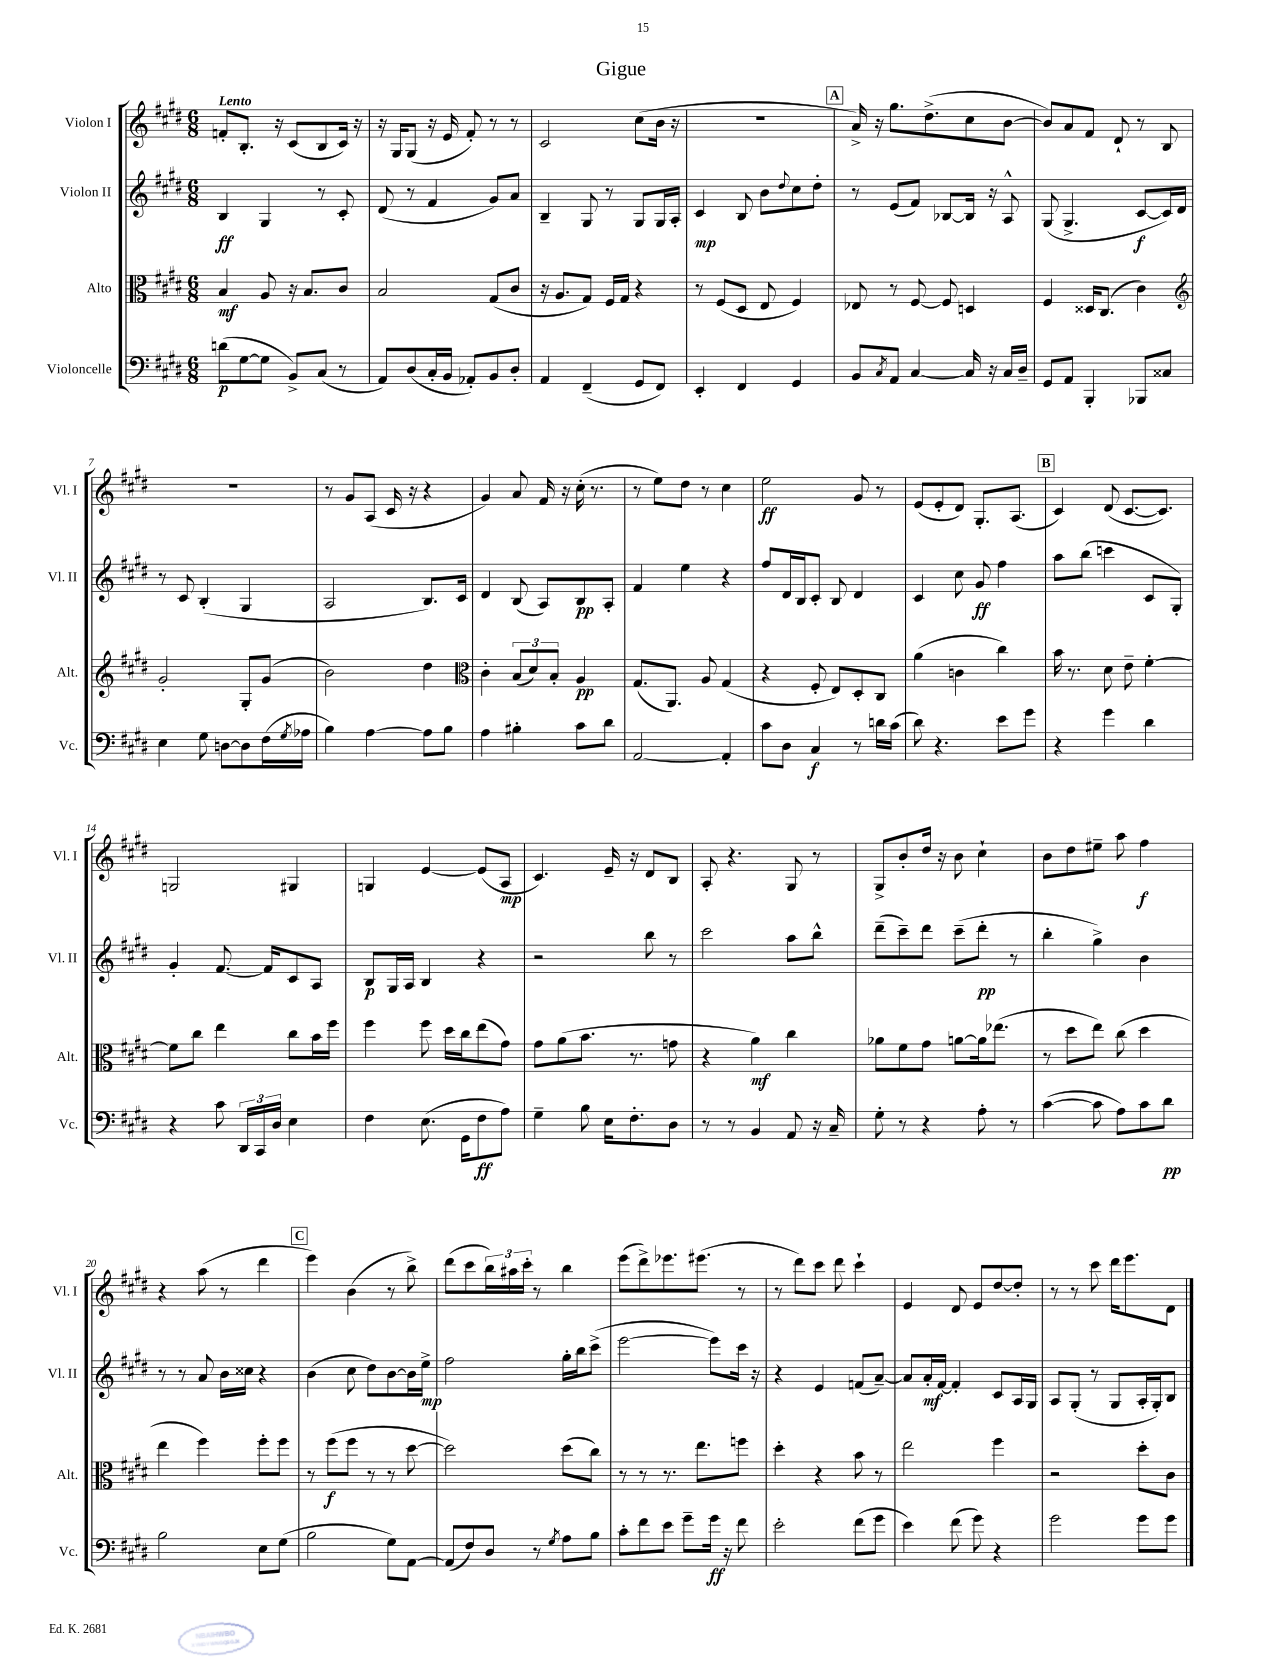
\header { title = "Gigue" }
<<
\new StaffGroup <<
\new Staff = "s0" \with { instrumentName = "Violon I" shortInstrumentName = "Vl. I" } {
    \clef treble \key e \major \numericTimeSignature \time 6/8 \tempo "Lento"
    f'8-. b8.-. r16 cis'8( b8 cis'16) r16 |
    r16 gis16 gis8( r16 e'16 fis'8-.) r8 r8 |
    cis'2 cis''8( b'16 r16 |
    R2. |
    \mark \markup { \box "A" } a'16->) r16 gis''8. dis''8.->( cis''8 b'8~ |
    b'8) a'8 fis'8 dis'8-! r8 b8 |
    r2. |
    r8 gis'8 a8( cis'16 r16 r4 |
    gis'4) a'8 fis'16 r16 cis''16-.( r8. |
    r8 e''8) dis''8 r8 cis''4 |
    e''2\ff gis'8 r8 |
    e'8( e'8-. dis'8) gis8.-. a8.( |
    \mark \markup { \box "B" } cis'4) dis'8( cis'8.~ cis'8.) |
    g2 gis4 |
    g4 e'4~ e'8( a8\mp |
    cis'4.) e'16-- r16 dis'8 b8 |
    a8-. r4. gis8 r8 |
    gis8-> b'8-. dis''16 r16 b'8 cis''4-! |
    b'8 dis''8 eis''8-- a''8 fis''4\f |
    r4 a''8( r8 dis'''4 |
    \mark \markup { \box "C" } e'''4) b'4( r8 b''8->) |
    dis'''8( cis'''8 \tuplet 3/2 { b''16) ais''16 cis'''16-. } r8 b''4 |
    e'''8( dis'''8->) ees'''8. eis'''8.( r8 |
    r8 dis'''8) cis'''8 dis'''8 cis'''4-! |
    e'4 dis'8 e'8 dis''8~ dis''8-. |
    r8 r8 cis'''8 dis'''16 e'''8. dis'8 \bar "|." |
}
\new Staff = "s1" \with { instrumentName = "Violon II" shortInstrumentName = "Vl. II" } {
    \clef treble \key e \major \numericTimeSignature \time 6/8
    b4\ff gis4 r8 cis'8-. |
    dis'8( r8 fis'4 gis'8) a'8 |
    b4-- gis8 r8 gis8 gis16 a16-. |
    cis'4\mp b8 b'8 \appoggiatura { dis''8 } cis''8 dis''8-. |
    \mark \markup { \box "A" } r8 e'8( fis'8) bes8~ bes16 r16 a8-^ |
    gis8( gis4.-> cis'8~\f cis'16) dis'16 |
    r8 cis'8 b4-.( gis4 |
    a2 b8.) cis'16 |
    dis'4 b8( a8) b8\pp a8-. |
    fis'4 e''4 r4 |
    fis''8 dis'16 b16 cis'8-. b8 dis'4 |
    cis'4 cis''8 gis'8\ff fis''4 |
    \mark \markup { \box "B" } a''8 b''8( c'''4 cis'8 gis8-.) |
    gis'4-. fis'8.~ fis'16 cis'8 a8 |
    b8\p gis16 a16 b4 r4 |
    r2 b''8 r8 |
    cis'''2 a''8 b''8-^ |
    dis'''8--( cis'''8--) dis'''8 cis'''8--( dis'''8-.\pp r8 |
    b''4-. gis''4->) b'4 |
    r8 r8 a'8 b'16 cisis''16 r4 |
    \mark \markup { \box "C" } b'4( cis''8 dis''8) b'8~ b'16 e''16->\mp |
    fis''2 gis''16-. b''16 cis'''8->( |
    e'''2~ e'''8) cis'''16 r16 |
    r4 e'4 f'8( a'8~--) |
    a'8 a'16-.\mf fis'16~ fis'4-. cis'8 a16 gis16 |
    a8 gis8-.( r8 gis8 a16-. gis16-.) b8 \bar "|." |
}
\new Staff = "s2" \with { instrumentName = "Alto" shortInstrumentName = "Alt." } {
    \clef alto \key e \major \numericTimeSignature \time 6/8
    b4\mf a8 r16 b8. cis'8 |
    b2 gis8( cis'8 |
    r16 a8. gis8) fis16 gis16 r4 |
    r8 fis8( dis8 e8 fis4) |
    \mark \markup { \box "A" } ees8 r8 fis8~ fis8 d4 |
    fis4 disis16 cis8.( cis'4) |
    \clef treble gis'2-. gis8-. gis'8( |
    b'2) dis''4 |
    \clef alto cis'4-. \tuplet 3/2 { b8( dis'8) b8-. } a4\pp |
    gis8.( a,8.) a8 gis4( |
    r4 fis8-. e8) dis8-. cis8 |
    a'4( c'4 cis''4) |
    \mark \markup { \box "B" } b'16 r8. dis'8 e'8-- fis'4~-. |
    fis'8 cis''8 e''4 cis''8 b'16 fis''16 |
    fis''4 fis''8 dis''16 cis''16 e''8( gis'8) |
    gis'8 a'8( b'8. r8. g'8 |
    r4 a'4\mf) cis''4 |
    aes'8 fis'8 gis'8 a'8~ a'16 ees''8.( |
    r8 dis''8 e''8) cis''8( dis''4 |
    e''4 fis''4) fis''8-. fis''8 |
    \mark \markup { \box "C" } r8 fis''8\f( fis''8 r8 r8 dis''8~ |
    dis''2) dis''8( cis''8) |
    r8 r8 r8. e''8. f''8 |
    dis''4-. r4 b'8 r8 |
    e''2 fis''4 |
    r2 dis''8-. cis'8 \bar "|." |
}
\new Staff = "s3" \with { instrumentName = "Violoncelle" shortInstrumentName = "Vc." } {
    \clef bass \key e \major \numericTimeSignature \time 6/8
    d'8\p( gis8~ gis8 b,8->) cis8( r8 |
    a,8) dis8( cis16-. b,16 aes,8-.) b,8 dis8-. |
    a,4 fis,4--( gis,8 fis,8) |
    e,4-. fis,4 gis,4 |
    \mark \markup { \box "A" } b,8 \acciaccatura { cis8 } a,8 cis4~ cis16 r16 cis16 dis16-- |
    gis,8 a,8 b,,4-. bes,,8 cisis8 |
    e4 gis8 d8~ d8 fis16( \acciaccatura { gis8 } aes16 |
    b4) a4~ a8 b8 |
    a4 bis4-. cis'8 dis'8 |
    a,2~ a,4-. |
    cis'8 dis8 cis4\f r8 d'16 cis'16( |
    dis'8) r4. e'8 gis'8 |
    \mark \markup { \box "B" } r4 gis'4 dis'4 |
    r4 cis'8 \tuplet 3/2 { dis,16 cis,16 dis16 } e4 |
    fis4 e8.( gis,16 fis8\ff a8) |
    gis4-- b8 e16 fis8.-. dis8 |
    r8 r8 b,4 a,8 r16 cis16-- |
    gis8-. r8 r4 a8-. r8 |
    cis'4~( cis'8 a8) cis'8 dis'8\pp |
    b2 e8 gis8( |
    \mark \markup { \box "C" } b2 gis8) a,8~ |
    a,8( fis8) dis8 r8 \acciaccatura { gis8 } a8 b8 |
    cis'8-. fis'8 e'8 gis'8-- gis'16\ff r16 fis'8 |
    e'2-. fis'8( gis'8 |
    e'4) fis'8( gis'8) r4 |
    gis'2 gis'8 gis'8 \bar "|." |
}
>>
>>
